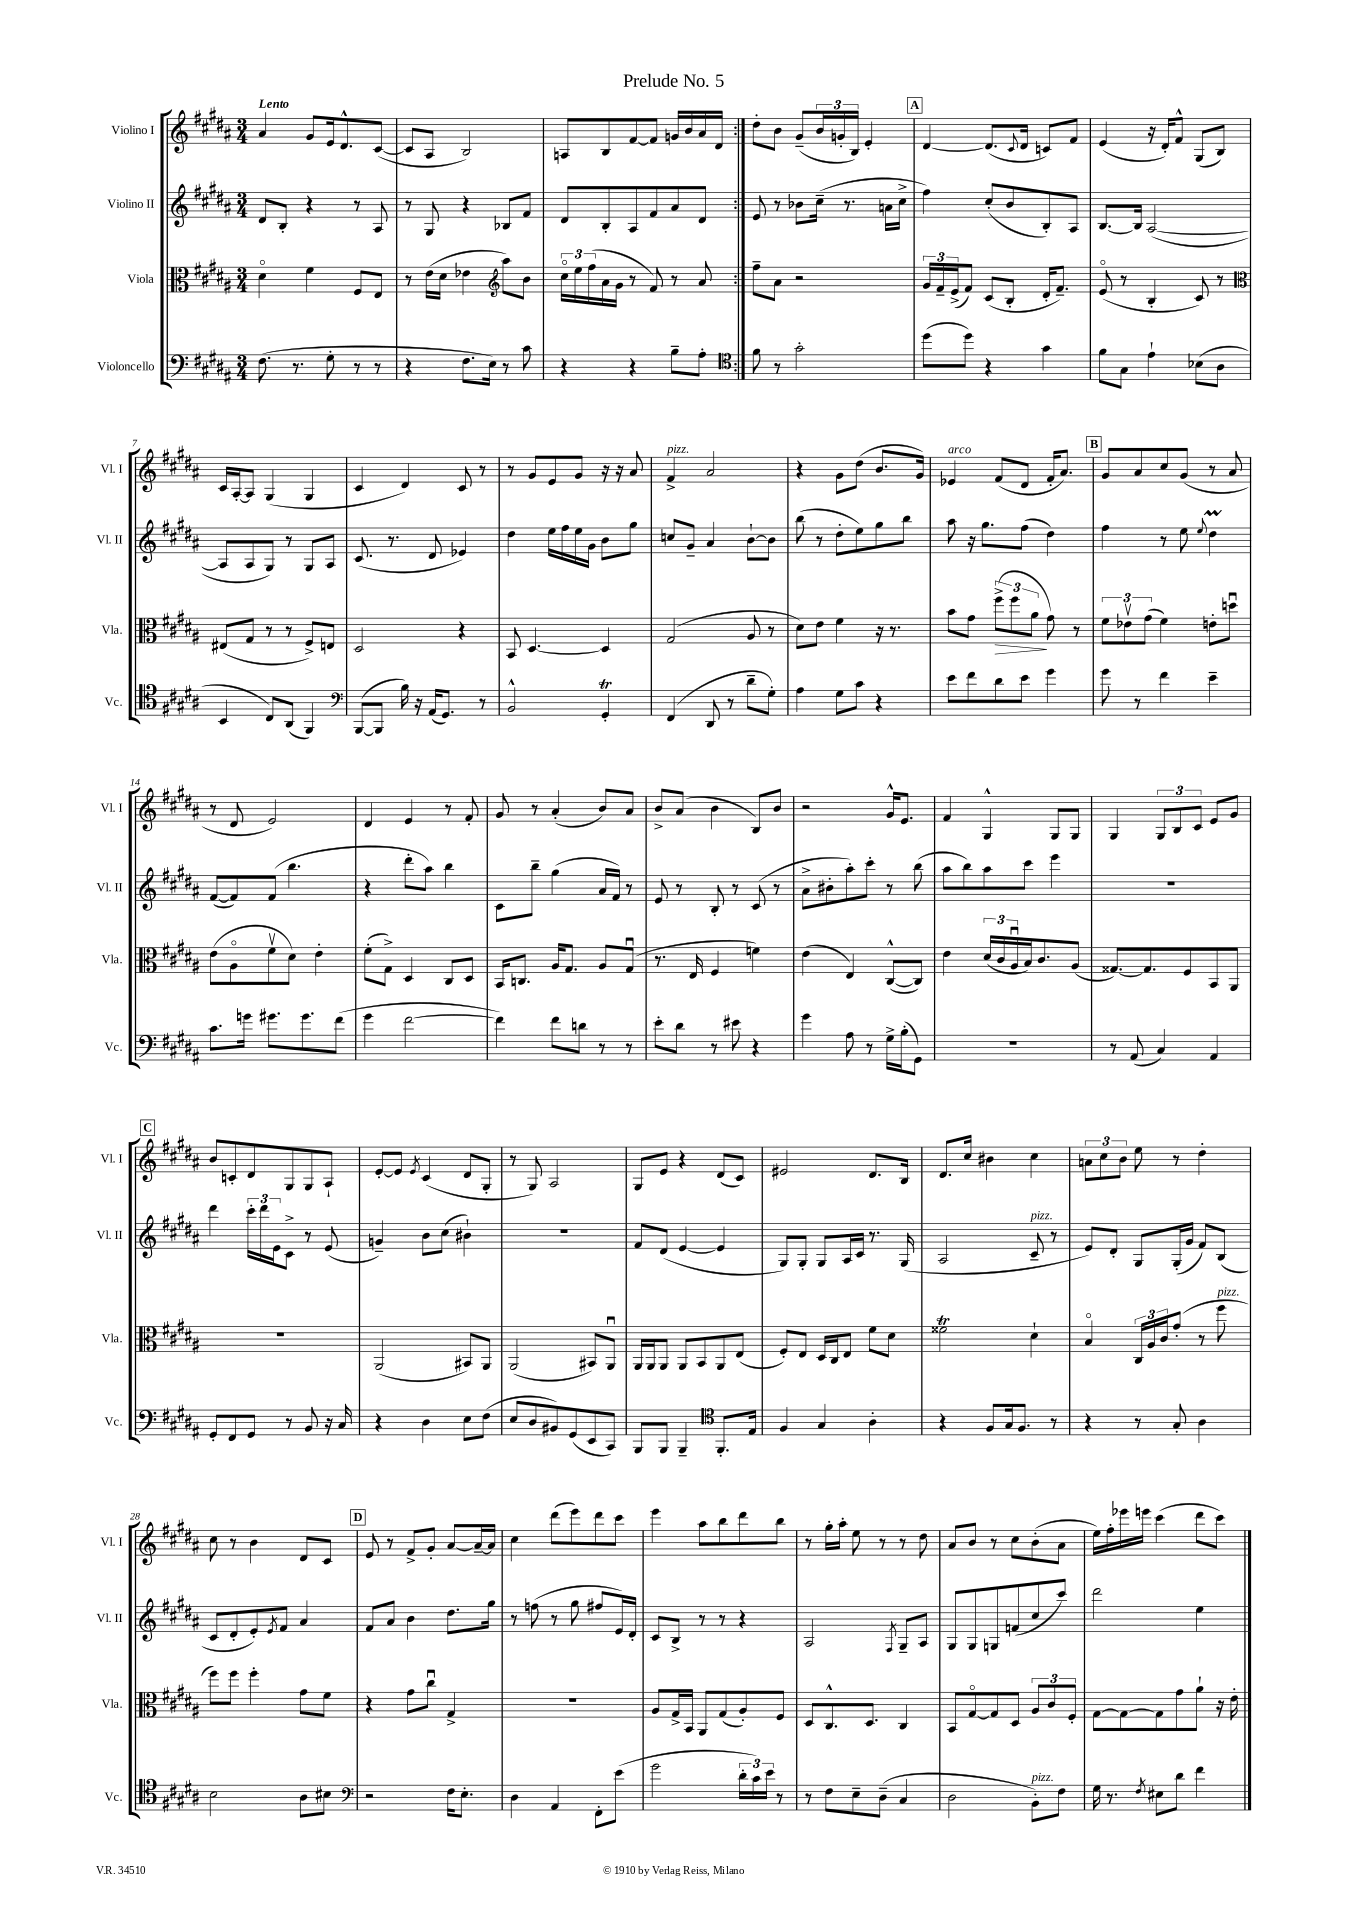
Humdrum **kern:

**kern	**kern	**dynam	**kern	**kern
*part4	*part3	*part3	*part2	*part1
*staff4	*staff3	*staff3	*staff2	*staff1
*I"Violoncello	*I"Viola	*	*I"Violino II	*I"Violino I
*I'Vc.	*I'Vla.	*	*I'Vl. II	*I'Vl. I
*clefF4	*clefC3	*	*clefG2	*clefG2
*k[f#c#g#d#a#]	*k[f#c#g#d#a#]	*	*k[f#c#g#d#a#]	*k[f#c#g#d#a#]
*M3/4	*M3/4	*	*M3/4	*M3/4
=1	=1	=1	=1	=1
!	!	!	!	!LO:TX:a:B:t=Lento
(8.F#\	4d#\	.	8d#/L	4a#/
.	.	.	8B'/J	.
8.r	.	.	.	.
.	4f#\	.	4r	8g#/L
8G#'\	.	.	.	16e/k
.	.	.	.	8.d#^^/
8r	8F#/L	.	8r	.
8r	8E/J	.	8A#/	([8c#/J
=2	=2	=2	=2	=2
4r	8r	.	8r	8c#/L]
.	(16e\LL	.	8G#/	8A#/J
.	16d#\JJ	.	.	.
8.F#\L	4e-X\	.	4r	2B/)
16E\Jk)	.	.	.	.
*	*clefG2	*	*	*
8r	8aa#\L)	.	8B-X/L	.
8c#\	8b\J	.	8f#/J	.
=3	=3	=3	=3	=3
4r	24cc#\LL	.	8d#/L	8An/L
.	24ee\	.	.	.
.	(24ff#\	.	.	.
.	16a#\	.	8B'/	8B/
.	16g#\JJ	.	.	.
4r	8r	.	8A#/	[8f#/
.	8f#/)	.	8f#/	8f#/J]
8B~\L	8r	.	8a#/	16gn/LL
.	.	.	.	16b/
8A#'\J	8a#/	.	8d#/J	16a#/
.	.	.	.	16d#/JJ
=4:|!	=4:|!	=4:|!	=4:|!	=4:|!
*clefC4	*	*	*	*
8f#\	8ff#~\L	.	8e/	8dd#'\L
8r	8a#\J	.	8r	8b\J
2g#'\	2r	.	8b-X\L	(8g#~/L
.	.	.	(16cc#~\Jk	24b/L
.	.	.	.	24gn'/
.	.	.	8.r	.
.	.	.	.	24B/JJ)
.	.	.	.	4e'/
.	.	.	16an\LL	.
.	.	.	16cc#^\JJ	.
!!LO:REH:place=s1:t=A
=5	=5	=5	=5	=5
(8dd#\L	24g#/LL	.	4ff#\)	[4d#/
.	24f#~/	.	.	.
.	(24e^/J	.	.	.
8dd#\J)	8f#/J)	.	.	.
4r	(8c#/L	.	(8cc#'/L	(8.d#/L]
.	8B'/J	.	8b/	.
.	.	.	.	8qqc#/
.	.	.	.	16d#/Jk
4g#\	16d#'/KL	.	8B'/)	8cn/L)
.	8.f#~/J)	.	.	.
.	.	.	8A#/J	8f#/J
=6	=6	=6	=6	=6
8f#\L	(8e/	.	[8.B/L	(4e/
8G#\J	8r	.	.	.
.	.	.	16B/Jk]	.
4e`\	4B'/	.	([2A#/	16r
.	.	.	.	16d#'/KL)
.	.	.	.	8f#^^/J
(8B-X\L	8c#/)	.	.	(8G#/L
8A#\J	8r	.	.	8B/J)
!!LO:LB:g=z
=7	=7	=7	=7	=7
*	*clefC3	*	*	*
4BB/	(8E#X/L	.	8A#/L]	16c#/LL
.	.	.	.	[16A#'/J
.	8G#/J	.	8A#/	8A#/J]
8C#/L)	8r	.	8G#/J)	(4G#/
(8AA#/J	8r	.	8r	.
4FF#/)	8F#^/L)	.	8G#/L	4G#/
.	8En/J	.	8A#/J	.
=8	=8	=8	=8	=8
*clefF4	*	*	*	*
([8BBB/L	2D#/	.	(8.c#/	4c#/
8BBB/J]	.	.	.	.
.	.	.	8.r	.
16B\)	.	.	.	4d#/)
16r	.	.	.	.
(16AA#/KL	.	.	8d#/	.
8.GG#/J)	.	.	.	.
.	4r	.	4e-X/)	8c#/
8r	.	.	.	8r
=9	=9	=9	=9	=9
2BB^^/	8BB/	.	4dd#\	8r
.	[4.D#/	.	.	8g#/L
.	.	.	16ee\LL	8e/
.	.	.	16ff#\	.
.	.	.	16ee\	8g#/J
.	.	.	16g#\JJ	.
4GG#T'/	4D#/]	.	8b\L	16r
.	.	.	.	16r
.	.	.	8gg#\J	8a#/
=10	=10	=10	=10	=10
!	!	!	!	!LO:TX:a:i:t=pizz.
(4FF#/	(2G#/	.	8ccn/L	4f#^/
.	.	.	8g#~/J	.
8DD#/	.	.	4a#/	2a#/
8r	.	.	.	.
8d#~\L	8A#/	.	[8b`\L	.
8G#'\J)	8r	.	8b\J]	.
=11	=11	=11	=11	=11
4A#\	8d#\L)	.	(8bb\	4r
.	8e\J	.	8r	.
8G#\L	4f#\	.	8dd#'\L	8g#\L
8c#\J	.	.	8ee\)	(8dd#\J
4r	16r	.	8gg#\	8.b/L
.	8.r	.	.	.
.	.	.	8bb\J	.
.	.	.	.	16g#/Jk)
=12	=12	=12	=12	=12
!	!	!	!	!LO:TX:a:i:t=arco
8e\L	8b\L	.	8aa#\	4e-X/
8f#\	8g#\J	.	16r	.
.	.	.	8.gg#\L	.
!	!	!LO:HP:b	!	!
8d#\	(12ff#^\L	>	.	(8f#/L
.	12ff#\	.	.	.
8e\J	.	.	(8ff#\J	8d#/J
.	12a#\J	.	.	.
4g#\	8g#\)	]	4dd#\)	16f#'/KL
.	.	.	.	8.a#/J)
.	8r	.	.	.
!!LO:REH:place=s1:t=B
=13	=13	=13	=13	=13
8g#\	12f#\L	.	4ff#\	8g#/L
.	12e-Xv\	.	.	.
8r	.	.	.	8a#/
.	(12g#\J	.	.	.
4f#\	4f#\)	.	8r	8cc#/
.	.	.	8ee\	(8g#/J
.	.	.	8qqee/	.
4e~\	8en'\L	.	4dd#m\	8r
.	8ddnu\J	.	.	8a#/
!!LO:LB:g=z
=14	=14	=14	=14	=14
8.c#\L	(8e\L	.	([8f#/L	8r
.	8A#\	.	8f#/])	8d#/
16gn\Jk	.	.	.	.
8.g#X\L	8f#v\	.	(8f#/J	2e/)
.	8d#\J)	.	4.bb\	.
8.g#\	.	.	.	.
.	4e'\	.	.	.
(8f#\J	.	.	.	.
=15	=15	=15	=15	=15
4g#\	(8f#'\L	.	4r	4d#/
.	8G#^\J)	.	.	.
[2f#\	4D#/	.	8ddd#'\L	4e/
.	.	.	8aa#\J)	.
.	8C#/L	.	4bb\	8r
.	8D#/J	.	.	8f#'/
=16	=16	=16	=16	=16
4f#\])	16BB/KL	.	8c#\L	8g#/
.	8.Cn/J	.	.	.
.	.	.	8bb~\J	8r
8f#\L	16A#/KL	.	(4gg#\	(4a#'/
.	8.G#/J	.	.	.
8dn\J	.	.	.	.
8r	8A#/L	.	16a#/LL	8b/L)
.	.	.	16f#/JJ)	.
8r	(8G#u/J	.	8r	8a#/J
=17	=17	=17	=17	=17
8e'\L	8.r	.	8e/	8b^/L
8d#\J	.	.	8r	(8a#/J
.	16E/	.	.	.
8r	4F#/	.	8B'/	4b\
8e#X\	.	.	8r	.
4r	4fn\)	.	(8c#/	8B/L)
.	.	.	8r	8b/J
=18	=18	=18	=18	=18
4g#\	(4e\	.	8a#^\L	2r
.	.	.	8b#X'\	.
8A#\	4E/)	.	8aa#'\)	.
8r	.	.	8ccc#'\J	.
16G#^\LL	([8C#^^/L	.	8r	16g#^^/KL
(16B'\J	.	.	.	8.e/J
8GG#\J)	8C#/J])	.	(8bb\	.
=19	=19	=19	=19	=19
2.r	4e\	.	8aa#\L	4f#/
.	.	.	8bb\)	.
.	(24d#/LL	.	8aa#\	4G#^^/
.	24c#/	.	.	.
.	24A#u/	.	.	.
.	16B/J)	.	8ccc#\J	.
.	8.c#/	.	.	.
.	.	.	4eee\	8G#/L
.	(8A#/J	.	.	8G#/J
=20	=20	=20	=20	=20
8r	[8.G##X/L)	.	2.r	4G#/
(8AA#/	.	.	.	.
.	8.G##/]	.	.	.
4C#/)	.	.	.	12G#/L
.	.	.	.	12B/
.	8F#/	.	.	.
.	.	.	.	12c#/J
4AA#/	8BB/	.	.	8e/L
.	8AA#/J	.	.	8g#/J
!!LO:LB:g=z
!!LO:REH:place=s1:t=C
=21	=21	=21	=21	=21
8GG#'/L	2.r	.	4ddd#\	8b/L
8FF#/	.	.	.	8cn'/
8GG#/J	.	.	24ccc#'\LL	8d#/
.	.	.	24ddd#\	.
.	.	.	24e\J	.
8r	.	.	8c#^\J	8G#/
8BB/	.	.	8r	8G#/
16r	.	.	(8e/	8A#`/J
16C#/	.	.	.	.
=22	=22	=22	=22	=22
4r	(2AA#/	.	4gn~/)	[8e'/L
.	.	.	.	8e/J]
.	.	.	.	8qe/
4D#\	.	.	8b\L	(4c#/
.	.	.	(8cc#\J	.
8E\L	8BB#X/L)	.	4b#X`\)	8d#/L
(8F#\J	8AA#/J	.	.	8G#'/J
=23	=23	=23	=23	=23
8E/L	(2AA#/	.	2.r	8r
8D#/	.	.	.	8G#/)
8BB#X/)	.	.	.	2A#/
(8GG#/	.	.	.	.
8EE/	8BB#X/L)	.	.	.
8CC#/J)	8AA#u/J	.	.	.
=24	=24	=24	=24	=24
8BBB/L	16AA#/LL	.	8f#/L	8G#/L
.	16AA#/J	.	.	.
8BBB/J	8AA#/J	.	(8d#/J	8e/J
4BBB~/	8AA#/L	.	[4e/	4r
.	8BB/	.	.	.
*clefC4	*	*	*	*
8.FF#'/L	8AA#/	.	4e/]	(8d#/L
.	(8E/J	.	.	8c#/J)
16E/Jk	.	.	.	.
=25	=25	=25	=25	=25
4F#/	8F#'/L)	.	8G#/L)	2e#X/
.	8E/J	.	8G#'/J	.
4G#/	16D#/LL	.	8G#/L	.
.	16C#/J	.	.	.
.	8E/J	.	16A#/L	.
.	.	.	16c#/JJ	.
4A#'\	8f#\L	.	8.r	8.d#/L
.	8d#\J	.	.	.
.	.	.	(16G#/	16B/Jk
=26	=26	=26	=26	=26
4r	2f##Xt\	.	2A#/	8.d#/L
.	.	.	.	16cc#/Jk
8F#/L	.	.	.	4b#X\
16G#/k	.	.	.	.
8.F#/J	.	.	.	.
!	!	!	!LO:TX:a:i:t=pizz.	!
.	4d#`\	.	8c#~/	4cc#\
8r	.	.	8r	.
=27	=27	=27	=27	=27
4r	4B/	.	8e/L)	12an\L
.	.	.	.	12cc#\
.	.	.	8d#'/J	.
.	.	.	.	12b\J
8r	24C#/LL	.	8G#/L	8ee\
.	24A#/	.	.	.
.	24c#/J	.	.	.
8G#'/	(8g#'/J	.	(16G#'/L	8r
.	.	.	16g#/JJ	.
4A#\	8r	.	8f#/L)	4dd#'\
!	!LO:TX:a:i:t=pizz.	!	!	!
.	8ff#\	.	(8B/J	.
!!LO:LB:g=z
=28	=28	=28	=28	=28
2B\	8ff#\L)	.	8c#/L	8cc#\
.	8ff#\J	.	8d#'/	8r
.	4ff#'\	.	8e'/)	4b\
.	.	.	8qe/	.
.	.	.	8f#/J	.
8A#\L	8g#\L	.	4a#/	8d#/L
8B#X\J	8f#\J	.	.	8c#/J
!!LO:REH:place=s1:t=D
=29	=29	=29	=29	=29
*clefF4	*	*	*	*
2r	4r	.	8f#/L	8e/
.	.	.	8a#/J	8r
.	8g#\L	.	4b\	8f#^/L
.	8cc#u\J	.	.	8g#'/J
16F#\KL	4G#^/	.	8.dd#\L	[8a#/L
8.E'\J	.	.	.	.
.	.	.	.	16a#~/L_
.	.	.	16gg#\Jk	16a#/JJ]
=30	=30	=30	=30	=30
4D#\	2.r	.	8r	4cc#\
.	.	.	(8ffn\	.
4AA#/	.	.	8r	(8ddd#\L
.	.	.	8gg#\	8eee\)
8FF#'\L	.	.	8ff#X/L	8ddd#\
(8e\J	.	.	16e/L)	8ccc#\J
.	.	.	16d#'/JJ	.
=31	=31	=31	=31	=31
2g#\	8A#/L	.	8c#/L	4eee\
.	16G#^/L	.	8B^/J	.
.	16BB/JJ	.	.	.
.	8AA#/L	.	8r	8aa#\L
.	(8G#/	.	8r	8bb\
24d#'\LL	8A#'/)	.	4r	8ddd#\
24c#\)	.	.	.	.
24e\JJ	.	.	.	.
8r	8F#/J	.	.	8bb\J
=32	=32	=32	=32	=32
8r	8D#/L	.	2A#/	8r
8F#\L	8.C#^^/	.	.	16gg#'\LL
.	.	.	.	16aa#'\JJ
8E~\	.	.	.	8ee\
.	8.D#/J	.	.	.
(8D#~\J	.	.	.	8r
.	.	.	8qF#/	.
4C#/	4C#/	.	8G#~/L	8r
.	.	.	8A#/J	8dd#\
=33	=33	=33	=33	=33
2D#\	8BB/L	.	8G#/L	8a#/L
.	[8G#/	.	8G#/	8b/J
.	8G#/]	.	8Gn/	8r
.	8D#/J	.	(8fn/	8cc#\L
!LO:TX:a:i:t=pizz.	!	!	!	!
8BB'\L)	12A#/L	.	8cc#/	(8b'\
.	12c#/	.	.	.
8F#\J	.	.	8ccc#/J)	8a#\J
.	12F#'/J	.	.	.
=34	=34	=34	=34	=34
16G#\	[8G#\L	.	2ddd#\	16ee\LL)
8.r	.	.	.	16ff#'\
.	8G#\_	.	.	16eee-X\
.	.	.	.	16eeen\JJ
8qF#/	.	.	.	.
8E#X\L	8G#\]	.	.	(4ccc#\
8d#\J	8g#\	.	.	.
4f#\	8a#`\J	.	4ee\	8ddd#\L
.	16r	.	.	8ccc#\J)
.	16e'\	.	.	.
==	==	==	==	==
*-	*-	*-	*-	*-
